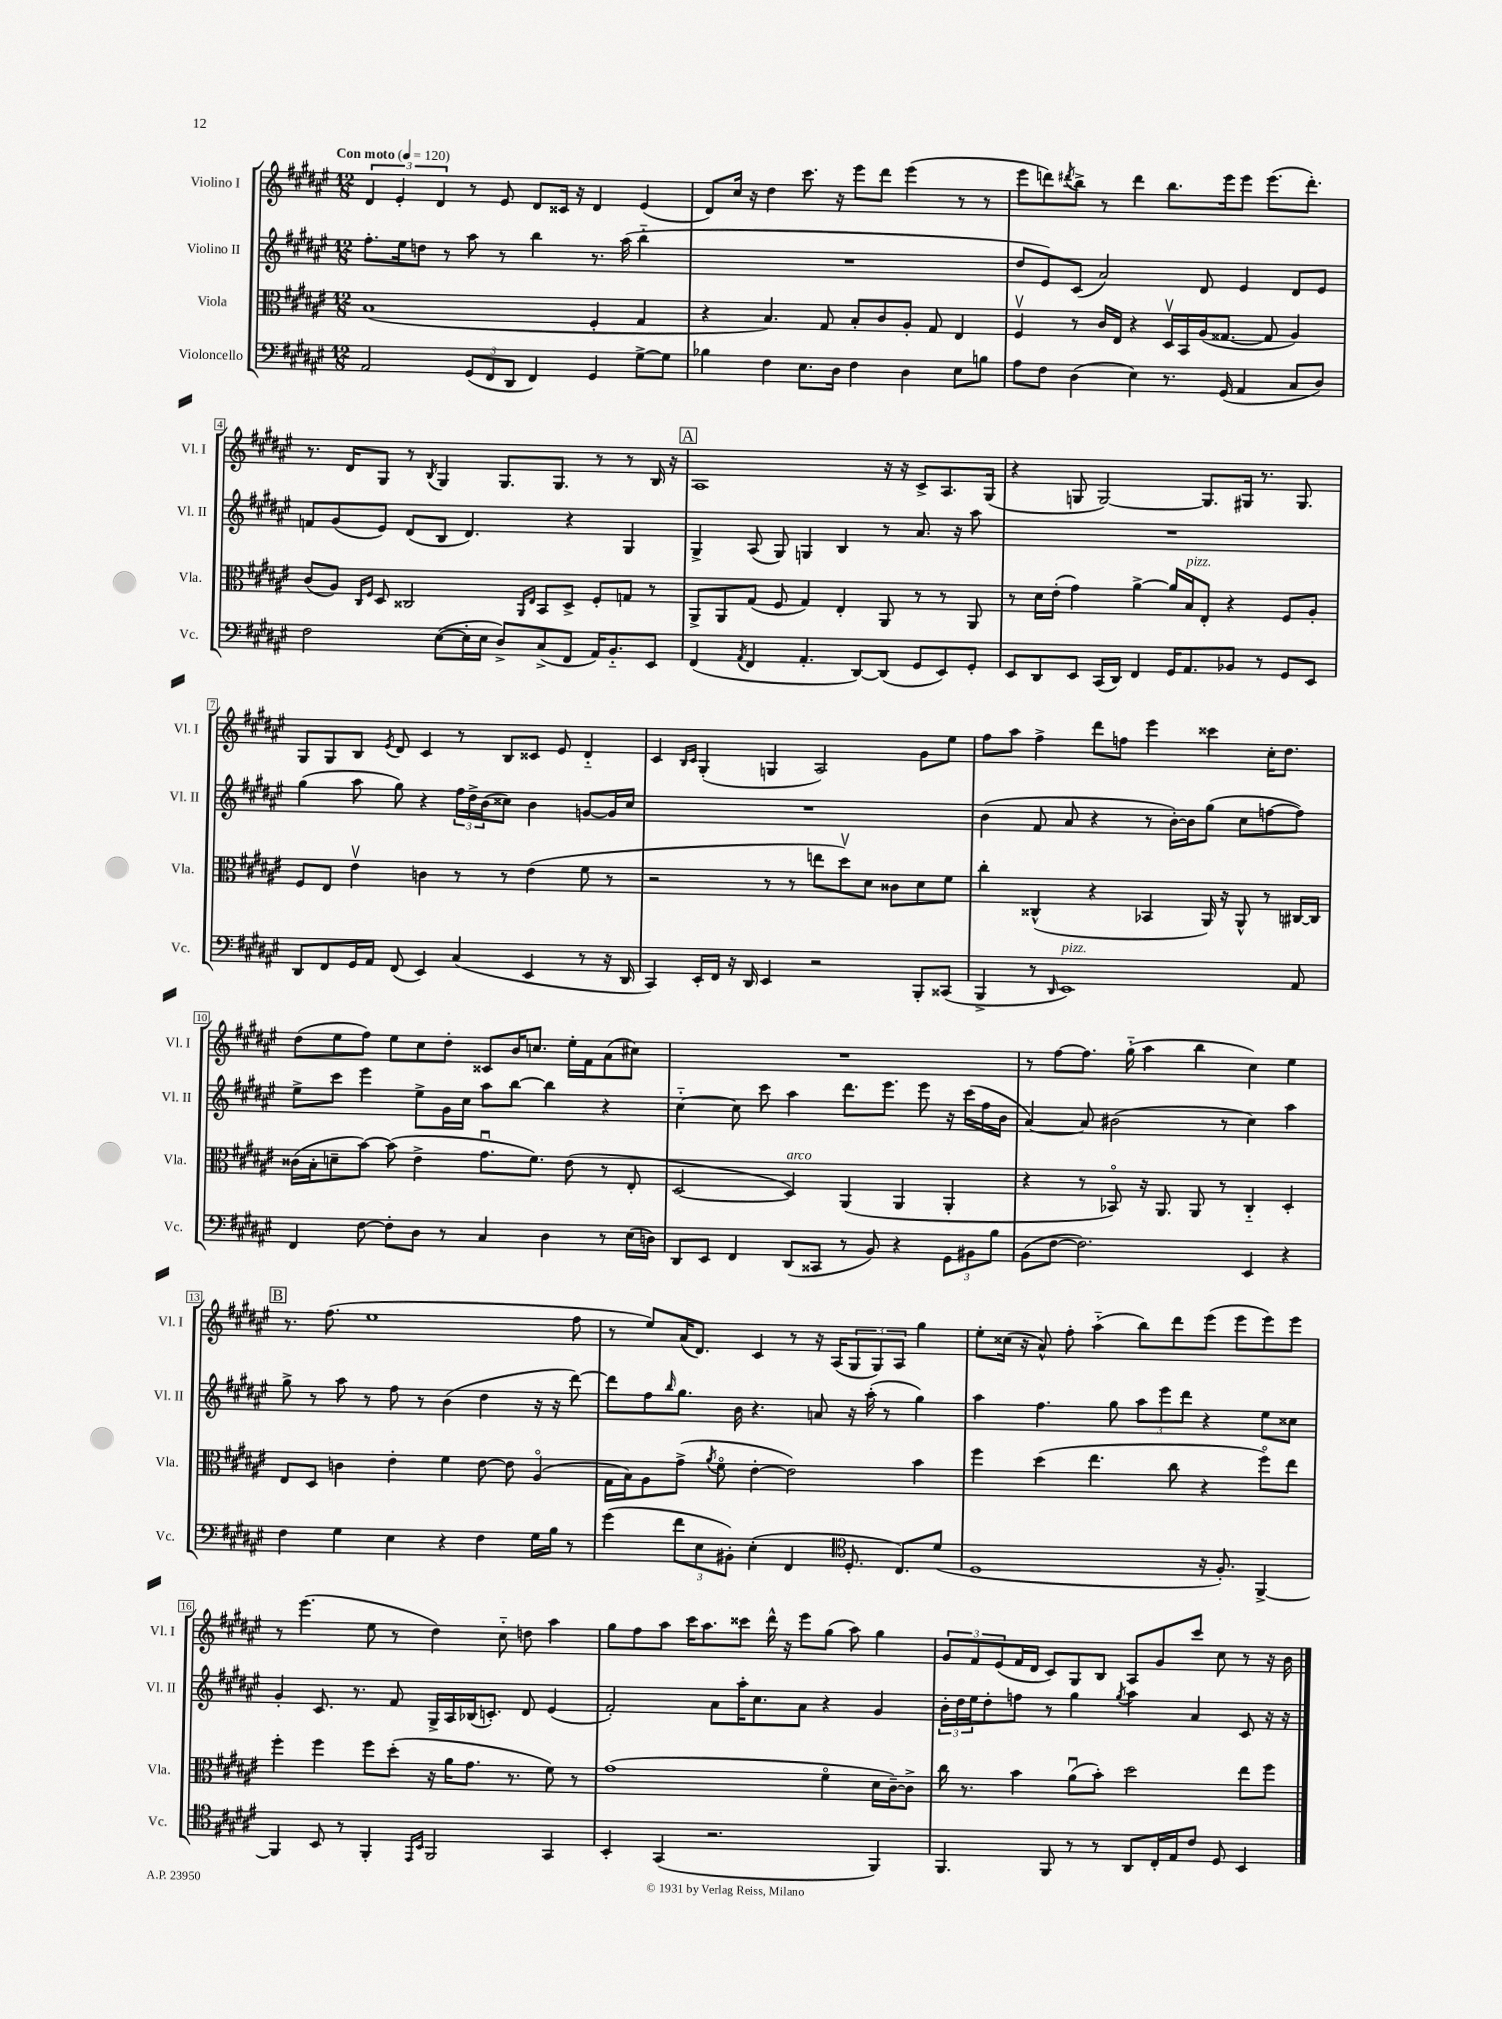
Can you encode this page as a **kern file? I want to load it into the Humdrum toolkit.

**kern	**kern	**kern	**kern
*staff4	*staff3	*staff2	*staff1
*clefF4	*clefC3	*clefG2	*clefG2
*k[f#c#g#d#a#e#]	*k[f#c#g#d#a#e#]	*k[f#c#g#d#a#e#]	*k[f#c#g#d#a#e#]
*M12/8	*M12/8	*M12/8	*M12/8
*MM120	*MM120	*MM120	*MM120
2AA#	(1B	8.ff#'	6d#
.	.	.	6e#'
.	.	16ee#	.
.	.	8dd	.
.	.	.	6d#
.	.	8r	.
(12GG#	.	8aa#	8r
12FF#	.	.	.
.	.	8r	8e#
12DD#	.	.	.
4FF#)	.	4bb	8d#
.	.	.	16c##
.	.	.	16r
4GG#	4F#'	8.r	4d#
.	.	(16aa#	.
[8G#^	4G#	4bb'~	(4e#
8G#]	.	.	.
=	=	=	=
4B-	4r	1.r	8d#)
.	.	.	16cc#
.	.	.	16r
4F#	4.B)	.	4dd#
8.E#	.	.	8.ccc#
.	8G#	.	.
16D#	.	.	16r
4F#	8B'	.	8eee#
.	8c#	.	8ddd#
4D#	8A#'	.	(4eee#
.	8G#	.	.
8E#	4E#	.	8r
8B	.	.	8r
=	=	=	=
8A#	4F#v	8dd#	8eee#
8F#	.	8e#)	8ddd)
.	.	.	8qddd#
(4D#	8r	(8c#	8bb^
.	16c#	2a#)	8r
.	16E#	.	.
4E#)	4r	.	4ddd#
8.r	16D#v	.	8.bb
.	16BB	.	.
.	(16A#	8d#	.
(16GG#	[8.G##	.	16eee#
4AA#	.	4e#	8eee#
.	8G##]	.	(8.eee#
8C#	4A#)	8d#	.
.	.	.	8.ddd#')
8D#)	.	8e#	.
=	=	=	=
2F#	(8c#	8f	8.r
.	8A#)	(8g#	.
.	.	.	16d#
.	16qqC#	.	.
.	16qqF#	.	.
.	8D#	8e#)	8G#
.	2C##	(8d#	8r
.	.	.	8qB
([8E#	.	8B	4G#
16E#']	.	4.d#)	.
16E#	.	.	.
8D#^)	.	.	8.G#
.	16qqAA#	.	.
.	16qqE#	.	.
(8C#^	8BB	.	.
.	.	.	8.G#
8FF#	8D#^	4r	.
16AA#)	8F#'	.	8r
8.BB'~	.	.	.
.	8G	4G#	8r
8EE#	8r	.	16B
.	.	.	16r
=	=	=	=
(4FF#	8AA#^	4G#^	1A#
.	8AA#	.	.
8qAA#	.	.	.
4FF#	(8G#	(8A#	.
.	8F#	8G#)	.
4.AA#'	4G#)	4G	.
.	4E#'	4B	.
[8DD#)	.	.	.
(8DD#]	8AA#	8r	16r
.	.	.	16r
8GG#	8r	8.a#	8c#^
8EE#)	8r	.	8.A#
.	.	16r	.
8GG#'	8AA#	8aa#	.
.	.	.	(16G#
=	=	=	=
8EE#	8r	1.r	4r
8DD#	16d#	.	.
.	(16e#'	.	.
8EE#	4g#)	.	8G
(16CC#	.	.	[2G)
16DD#)	.	.	.
4FF#	[4a#^	.	.
16GG#	16a#]	.	.
8.AA#	16B	.	.
.	8E#'	.	8.G]
8BB-	4r	.	.
.	.	.	16G#
8r	.	.	8.r
8GG#	8F#	.	.
.	.	.	8.G#
8EE#	8A#'	.	.
=	=	=	=
8DD#	8F#	(4gg#	8G#
8FF#	8E#	.	8G#
16GG#	4e#v	8aa#	8B
16AA#	.	.	.
.	.	.	8qe#
(8FF#	.	8gg#)	8d#
4EE#)	4c	4r	4c#
(4C#	8r	24ff#	8r
.	.	24dd#^	.
.	.	(24b	.
.	8r	8cc##)	8B
4EE#	(4e#	4b	8c##
.	.	.	8e#
8r	8f#	[8g	4d#'~
16r	8r	16g]	.
16DD#	.	16cc##	.
=	=	=	=
4CC#)	2r	1.r	4c#
.	.	.	16qqB
.	.	.	16qqc#
16EE#'	.	.	(4G#'
16FF#	.	.	.
16r	.	.	.
16DD#	.	.	.
4EE#	8r	.	4G
.	8r	.	.
2r	8ee	.	2A#)
.	8dd#v)	.	.
.	8d#	.	.
.	8c##	.	.
8BBB'	8d#	.	8g#
(8CC##	8f#	.	8ee#
=	=	=	=
4BBB^	4cc#'	(4b	8ff#
.	.	.	8aa#
8r	(4C##^^	8f#	4ff#^
16qqDD#	.	.	.
1EE#)	.	8a#	.
.	4r	4r	8ddd#
.	.	.	8ff
.	4BB-	8r	4eee#
.	.	[16b')	.
.	.	16b]	.
.	16AA#)	(8gg#	4ccc##
.	16r	.	.
.	8AA#^^	8cc#	.
.	8r	[8ff	16cc#'
.	.	.	8.dd#
8AA#	[16C#	8ff])	.
.	16C#]	.	.
=	=	=	=
4FF#	(16c##	8ee#^	(8dd#
.	16B'	.	.
.	8d~	8ccc#	8ee#
[8F#	[8b)	4eee#	8ff#)
8F#']	(8b]	.	8ee#
8D#	4e#^	8ee#^	8cc#
8r	.	16g#	8dd#'
.	.	16cc#	.
4C#	8.g#u	8aa#	8c##
.	.	[8bb	16b
.	8.f#)	.	8.cc
4D#	.	4bb]	.
.	(8e#	.	16ee#'
.	.	.	16f#
8r	8r	4r	(8a#
(16E#	8E#'	.	8cc#)
16D)	.	.	.
=	=	=	=
8DD#	[2D#	[4cc#'~	1.r
8EE#	.	.	.
4FF#	.	8cc#]	.
.	.	8ccc#	.
(8DD#	4D#])	4aa#	.
8CC##	.	.	.
8r	(4AA#	8.ddd#	.
8BB)	.	.	.
.	.	8.eee#	.
4r	4AA#	.	.
.	.	8eee#	.
12GG#	4AA#'	16r	.
.	.	(16ccc#	.
12BB#	.	.	.
.	.	16ff#	.
12B	.	.	.
.	.	16b	.
=	=	=	=
(8BB	4r	[4a#)	8r
[8F#	.	.	[8ff#
2.F#])	8r	8a#]	8.ff#]
.	8BB-o)	(2b#	.
.	.	.	(16gg#'~
.	16r	.	4aa#
.	8.AA#	.	.
.	8AA#	.	4bb
.	8r	8r	.
4EE#	4C#'~	4cc#)	4cc#)
4r	4D#'	4aa#	4ee#
=	=	=	=
4F#	8E#	8gg#^	8.r
.	8D#	8r	.
.	.	.	(8.ff#
4G#	4c	8aa#	.
.	.	8r	1ee#
4E#	4e#'	8ff#	.
.	.	8r	.
4r	4f#	(4b	.
4F#	[8e#	4dd#	.
.	8e#]	.	.
16G#	(4A#o	16r	.
16B	.	16r	.
8r	.	[8ddd#)	8ff#
=	=	=	=
(4g#	16G#	8ddd#]	8r
.	16B)	.	.
.	8A#	8ff#	8ee#)
.	.	16qqbb	.
12f#	(8g#^	8.gg#	(16a#
.	.	.	8.d#)
12E#	.	.	.
.	8qa#	.	.
.	8f#o	.	.
12BB#')	.	.	.
.	.	16b	.
(4E#'	[4e#'	4.r	4c#
4FF#	2e#])	.	8r
.	.	8a	16r
.	.	.	(16A#
*clefC4	*	*	*
8.D#'	.	16r	12G#
.	.	(16aa#'	.
.	.	.	12G#)
.	.	8r	.
.	.	.	12A#
8.C#)	.	.	.
.	4b	4gg#)	4gg#
(8d#	.	.	.
=	=	=	=
1D#	4ff#	4aa#	8ee#'
.	.	.	(16cc##
.	.	.	16r
.	(4dd#	4.ff#	8a#^^)
.	.	.	8ff#'
.	4.ee#	.	(4aa#'~
.	.	8gg#	.
.	.	12aa#	8bb)
.	.	12eee#	.
.	8cc#	.	8ddd#
.	.	12ddd#	.
16r	4r	4r	(8eee#
8.F#')	.	.	.
.	.	.	8eee#
[4FF#^	8ff#o)	8ee#	8eee#)
.	8ee#	8cc##	8eee#
=	=	=	=
4FF#]	4ff#'	4g#'	8r
.	.	.	(4.eee#
8BB	4ff#	8.c#	.
8r	.	.	.
.	.	8.r	.
4FF#'	8ff#	.	8ee#
.	(8dd#'	8f#	8r
16qqEE#	.	.	.
16qqBB	.	.	.
2FF#	16r	16G#^	4dd#)
.	16a#	16A#	.
.	8.g#	(16B-	.
.	.	8.c')	.
.	.	.	8cc#'~
.	8.r	.	.
.	.	8d#	8dd
4GG#	8f#)	(4e#	4aa#
.	8r	.	.
=	=	=	=
4BB'	(1g#	2f#')	8gg#
.	.	.	8ff#
(4GG#	.	.	8aa#
.	.	.	16ccc#
.	.	.	8.aa#
2.r	.	8a#	.
.	.	16aa#'	8ccc##
.	.	8.cc#	.
.	.	.	16ddd#^^
.	.	.	16r
.	.	8a#	8eee#
.	4f#o	4r	(8gg#
.	.	.	8aa#)
4FF#)	16d#	4g#	4gg#
.	[16c#~)	.	.
.	8c#^]	.	.
=	=	=	=
4.FF#	16cc#	24b'	12g#
.	.	24dd#	.
.	8.r	.	.
.	.	24ee#	12f#
.	.	8dd#'	.
.	.	.	(12e#
.	4b	8ff	16f#
.	.	.	16d#
8FF#	.	8r	8c#)
8r	(8a#u	4gg#	8G#
8r	8b')	.	8B
.	.	8qgg#	.
8AA#	2dd#	4aa#	8A#
16C#'	.	.	8g#
16E#	.	.	.
8c#	.	4a#	8ccc#
8D#	.	.	8cc#
4BB	8ee#	8c#	8r
.	8ff#	16r	16r
.	.	16r	16b
==	==	==	==
*-	*-	*-	*-
